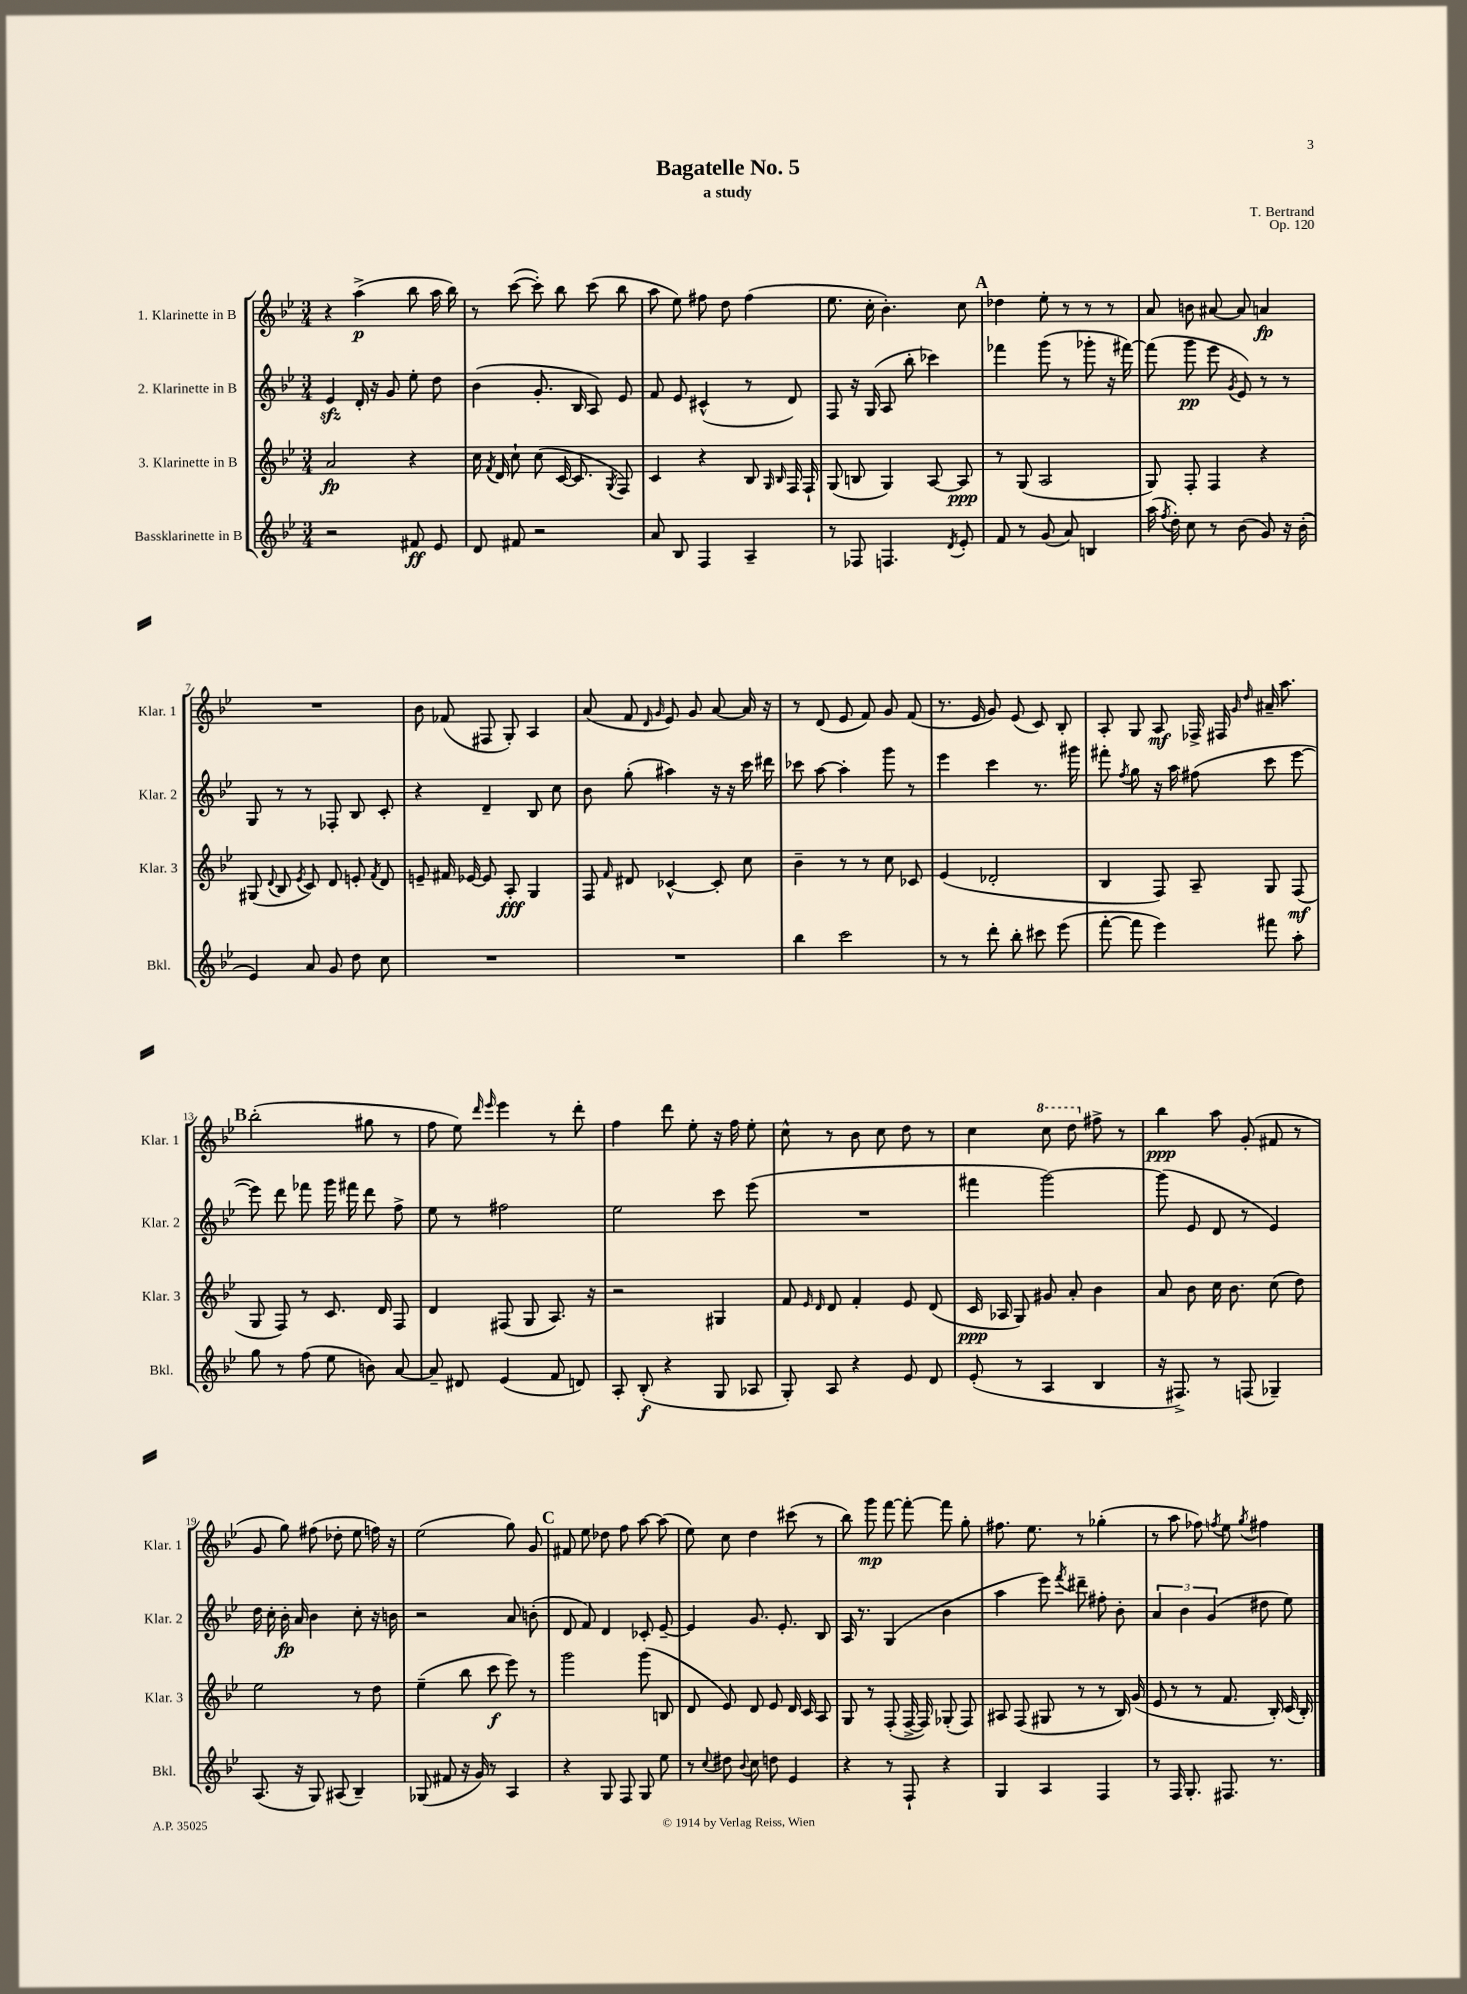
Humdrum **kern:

**kern	**dynam	**kern	**dynam	**kern	**dynam	**kern	**dynam
*part4	*part4	*part3	*part3	*part2	*part2	*part1	*part1
*staff4	*staff4	*staff3	*staff3	*staff2	*staff2	*staff1	*staff1
*I"Bassklarinette in B	*	*I"3. Klarinette in B	*	*I"2. Klarinette in B	*	*I"1. Klarinette in B	*
*I'Bkl.	*	*I'Klar. 3	*	*I'Klar. 2	*	*I'Klar. 1	*
*clefG2	*	*clefG2	*	*clefG2	*	*clefG2	*
*k[b-e-]	*	*k[b-e-]	*	*k[b-e-]	*	*k[b-e-]	*
*M3/4	*	*M3/4	*	*M3/4	*	*M3/4	*
=1	=1	=1	=1	=1	=1	=1	=1
2r	.	2a/	fp	4e-zz/	.	4r	.
.	.	.	.	16d'/	.	(4aa^\	p
.	.	.	.	16r	.	.	.
.	.	.	.	8g/	.	.	.
8f#X/	ff	4r	.	8ee-'\	.	8bb-\	.
8e-/	.	.	.	8dd\	.	16aa\	.
.	.	.	.	.	.	16bb-\)	.
=2	=2	=2	=2	=2	=2	=2	=2
8d/	.	16cc\	.	(4b-\	.	8r	.
.	.	8qf/	.	.	.	.	.
.	.	16d/	.	.	.	.	.
8f#X/	.	8cc`\	.	.	.	([8ccc\	.
2r	.	(8cc\	.	8.g'/	.	8ccc'\])	.
.	.	[16c/	.	.	.	8bb-\	.
.	.	8.c/]	.	16B-/	.	.	.
.	.	.	.	8A/)	.	(8ccc\	.
.	.	8qG/	.	.	.	.	.
.	.	8F/)	.	8e-/	.	8bb-\	.
=3	=3	=3	=3	=3	=3	=3	=3
8a/	.	4c/	.	8f/	.	8aa\	.
8B-/	.	.	.	8e-/	.	8ee-\)	.
4F/	.	4r	.	(4c#X^^/	.	8ff#X\	.
.	.	.	.	.	.	8dd\	.
4A~/	.	8B-/	.	8r	.	(4ff#\	.
.	.	16qqG/	.	.	.	.	.
.	.	16qqB-/	.	.	.	.	.
.	.	16F/	.	8d/)	.	.	.
.	.	16F`/	.	.	.	.	.
=4	=4	=4	=4	=4	=4	=4	=4
8r	.	(8G/	.	8F/	.	8.ee-\	.
8F-X/	.	8Bn/	.	16r	.	.	.
.	.	.	.	(16G/	.	16cc'\	.
4.Fn/	.	4G/)	.	8A/	.	4.b-'\)	.
.	.	.	.	8bb-'\	.	.	.
.	.	[8A/	.	4ccc-X\)	.	.	.
8qd/	.	.	.	.	.	.	.
8e-'/	.	8A/]	ppp	.	.	8cc\	.
!!LO:REH:place=s1:t=A
=5	=5	=5	=5	=5	=5	=5	=5
8f/	.	8r	.	4fff-X\	.	4dd-X\	.
8r	.	(8G/	.	.	.	.	.
(8g/	.	2A/	.	(8ggg\	.	8ee-'\	.
8a/)	.	.	.	8r	.	8r	.
4Bn/	.	.	.	8ggg-X'\	.	8r	.
.	.	.	.	16r	.	8r	.
.	.	.	.	[16fff#X\)	.	.	.
=6	=6	=6	=6	=6	=6	=6	=6
(16aa\	.	8G/)	.	(8fff#\]	.	8a/	.
8qff/	.	.	.	.	.	.	.
16dd'\)	.	.	.	.	.	.	.
8cc\	.	8F'/	.	8ggg\	pp	8bn\	.
8r	.	4F/	.	8eee-\	.	[8a#X/	.
.	.	.	.	8qg/	.	.	.
(8b-\	.	.	.	8e-/)	.	8a#/]	.
8g/)	.	4r	.	8r	.	4an/	fp
16r	.	.	.	8r	.	.	.
(16b-'\	.	.	.	.	.	.	.
!!LO:LB:g=z
=7	=7	=7	=7	=7	=7	=7	=7
4e-/)	.	(8G#X/	.	8G/	.	2.r	.
.	.	8qqd/	.	.	.	.	.
.	.	8B-/	.	8r	.	.	.
.	.	8qe-/	.	.	.	.	.
8a/	.	8c/)	.	8r	.	.	.
8g/	.	8d/	.	8F-X'/	.	.	.
8dd\	.	8en'/	.	8B-/	.	.	.
.	.	8qf/	.	.	.	.	.
8cc\	.	8d/	.	8c'/	.	.	.
=8	=8	=8	=8	=8	=8	=8	=8
2.r	.	8en~/	.	4r	.	8b-\	.
.	.	16f#X/	.	.	.	(8f-X/	.
.	.	[16e-X/	.	.	.	.	.
.	.	8e-/]	.	4d~/	.	8F#X/	.
.	.	8A'/	fff	.	.	8G'/)	.
.	.	4G/	.	8B-/	.	4A/	.
.	.	.	.	8cc\	.	.	.
=9	=9	=9	=9	=9	=9	=9	=9
2.r	.	8F/	.	8b-\	.	(8a/	.
.	.	16qqf/	.	.	.	.	.
.	.	8d#X/	.	(8gg'\	.	8f/	.
.	.	.	.	.	.	16qqd/	.
.	.	.	.	.	.	16qqg/	.
.	.	[4c-X^^/	.	4aa#X\)	.	8e-/)	.
.	.	.	.	.	.	8g/	.
.	.	8c-'/]	.	16r	.	[8a/	.
.	.	.	.	16r	.	.	.
.	.	8cc\	.	16ccc\	.	16a/]	.
.	.	.	.	16ddd#X\	.	16r	.
=10	=10	=10	=10	=10	=10	=10	=10
4bb-\	.	4b-~\	.	8ccc-X\	.	8r	.
.	.	.	.	[8aa\	.	(8d/	.
2ccc\	.	8r	.	4aa'\]	.	8e-/	.
.	.	8r	.	.	.	8f/)	.
.	.	8cc\	.	8ggg\	.	8g/	.
.	.	8c-X/	.	8r	.	(8f/	.
=11	=11	=11	=11	=11	=11	=11	=11
8r	.	(4e-/	.	4eee-\	.	8.r	.
8r	.	.	.	.	.	.	.
.	.	.	.	.	.	16e-/	.
8ddd'\	.	2d-X'/	.	4ccc\	.	8g/)	.
8bb-'\	.	.	.	.	.	(8e-/	.
8ccc#X\	.	.	.	8.r	.	8c/)	.
(8eee-\	.	.	.	.	.	8B-'/	.
.	.	.	.	16ggg#X\	.	.	.
=12	=12	=12	=12	=12	=12	=12	=12
[8fff'\	.	4B-/	.	8fff#X'\	.	8A'/	.
.	.	.	.	8qff/	.	.	.
8fff\]	.	.	.	8gg\	.	8G/	.
4eee-\)	.	8F/)	.	16r	.	8A/	mf
.	.	.	.	16aa\	.	.	.
.	.	8A~/	.	(8ff#X\	.	16F-X^/	.
.	.	.	.	.	.	16F#X/	.
.	.	.	.	.	.	16qqg/	.
.	.	.	.	.	.	16qqdd/	.
8fff#X\	.	8G/	.	8ccc\	.	16a#X~/	.
.	.	.	.	.	.	8.aa\	.
8aa'\	.	(8F/	mf	[8eee-\	.	.	.
!!LO:LB:g=z
!!LO:REH:place=s1:t=B
=13	=13	=13	=13	=13	=13	=13	=13
8gg\	.	8G/	.	8eee-\])	.	(2bb-'\	.
8r	.	8F/)	.	8ddd\	.	.	.
(8ff\	.	8r	.	8fff-X\	.	.	.
8ee-\	.	8.c/	.	16ggg\	.	.	.
.	.	.	.	16fff#X\	.	.	.
8bn\)	.	.	.	8ddd\	.	8gg#X\	.
.	.	16d/	.	.	.	.	.
[8a/	.	8F/	.	8ff^\	.	8r	.
=14	=14	=14	=14	=14	=14	=14	=14
8a~/]	.	4d/	.	8ee-\	.	8ff\	.
8d#X/	.	.	.	8r	.	8ee-\)	.
.	.	.	.	.	.	16qqddd/	.
.	.	.	.	.	.	16qqeee-/	.
(4e-/	.	(8F#X/	.	2ff#X\	.	4eee-\	.
.	.	8G/	.	.	.	.	.
8f/	.	8.A/)	.	.	.	8r	.
8dn/)	.	.	.	.	.	8ddd'\	.
.	.	16r	.	.	.	.	.
=15	=15	=15	=15	=15	=15	=15	=15
8A'/	.	2r	.	2ee-\	.	4ff\	.
(8B-'/	f	.	.	.	.	.	.
4r	.	.	.	.	.	8ddd\	.
.	.	.	.	.	.	8ee-'\	.
8G/	.	4G#X/	.	8ccc\	.	16r	.
.	.	.	.	.	.	16ff\	.
8A-X/	.	.	.	(8eee-\	.	8ee-'\	.
=16	=16	=16	=16	=16	=16	=16	=16
8G'/)	.	8f/	.	2.r	.	8cc^^\	.
.	.	16qqe-/	.	.	.	.	.
.	.	16qqd/	.	.	.	.	.
8A/	.	8d/	.	.	.	8r	.
4r	.	4f'/	.	.	.	8b-\	.
.	.	.	.	.	.	8cc\	.
8e-/	.	8e-/	.	.	.	8dd\	.
8d/	.	(8d/	.	.	.	8r	.
=17	=17	=17	=17	=17	=17	=17	=17
(8e-'/	.	16c/	ppp	4fff#X\	.	4cc\	.
.	.	16A-X/	.	.	.	.	.
8r	.	8G/)	.	.	.	.	.
*	*	*	*	*	*	*8va	*
4A/	.	8g#X/	.	[2ggg\)	.	8ccc\	.
.	.	8a'/	.	.	.	8ddd\	.
*	*	*	*	*	*	*X8va	*
4B-/	.	4b-\	.	.	.	8ff#X^\	.
.	.	.	.	.	.	8r	.
=18	=18	=18	=18	=18	=18	=18	=18
16r	.	8a/	.	(8ggg\]	.	4bb-\	ppp
8.F#X^/)	.	.	.	.	.	.	.
.	.	8b-\	.	8e-/	.	.	.
8r	.	16cc\	.	8d/	.	8aa\	.
.	.	8.b-\	.	.	.	.	.
(8Fn/	.	.	.	8r	.	(8g'/	.
4G-X~/)	.	(8cc\	.	4e-/)	.	8f#X/	.
.	.	8dd\)	.	.	.	8r	.
!!LO:LB:g=z
=19	=19	=19	=19	=19	=19	=19	=19
(8.A/	.	2ee-\	.	16dd\	.	8g/	.
.	.	.	.	16cc'\	.	.	.
.	.	.	.	16b-'\	fp	8gg\)	.
16r	.	.	.	16a/	.	.	.
8G/)	.	.	.	4b-\	.	(8ff#X\	.
(8A#X/	.	.	.	.	.	8dd-X'\	.
4B-~/)	.	8r	.	8cc'\	.	8ee-\	.
.	.	8dd\	.	16r	.	16ffn\)	.
.	.	.	.	16bn\	.	16r	.
=20	=20	=20	=20	=20	=20	=20	=20
(8G-X/	.	(4ee-~\	.	2r	.	(2ee-\	.
8f#X/	.	.	.	.	.	.	.
16r	.	8bb-\	.	.	.	.	.
16g/)	.	.	.	.	.	.	.
8r	.	8ccc\	f	.	.	.	.
4A/	.	8eee-\)	.	8a/	.	8gg\)	.
.	.	8r	.	(8bn'\	.	8g/	.
!!LO:REH:place=s1:t=C
=21	=21	=21	=21	=21	=21	=21	=21
4r	.	2ggg\	.	8d/	.	8f#X/	.
.	.	.	.	8f/)	.	8ee-\	.
8G/	.	.	.	4d/	.	8dd-X\	.
8F/	.	.	.	.	.	8ff\	.
8G/	.	(8ggg\	.	8c-X'/	.	[8aa\	.
8ee-\	.	8Bn/	.	[8e-~/	.	(8aa\]	.
=22	=22	=22	=22	=22	=22	=22	=22
8r	.	8d/	.	4e-/]	.	8ee-\)	.
8qqcc/	.	.	.	.	.	.	.
8dd#X\	.	8e-/)	.	.	.	8cc\	.
8qqb-/	.	.	.	.	.	.	.
8cc\	.	8d/	.	8.g/	.	4dd\	.
8ddn\	.	8e-/	.	.	.	.	.
.	.	.	.	8.e-'/	.	.	.
4e-/	.	16d/	.	.	.	(8ccc#X\	.
.	.	16c/	.	.	.	.	.
.	.	8A/	.	8B-/	.	8r	.
=23	=23	=23	=23	=23	=23	=23	=23
4r	.	8G/	.	16A/	.	8bb-\)	.
.	.	.	.	8.r	.	.	.
.	.	8r	.	.	.	8ggg\	mp
8r	.	(8F'/	.	(4G/	.	[8fff\	.
8F`/	.	[16F^/	.	.	.	8fff'\_	.
.	.	16F/])	.	.	.	.	.
4r	.	(8G-X'/	.	4b-\	.	8fff\]	.
.	.	8F/)	.	.	.	8gg'\	.
=24	=24	=24	=24	=24	=24	=24	=24
4G/	.	8A#X/	.	4aa\	.	8.ff#X\	.
.	.	(8F/	.	.	.	.	.
.	.	.	.	.	.	8.ee-\	.
4A/	.	8G#X/	.	8eee-\)	.	.	.
.	.	.	.	8qfff/	.	.	.
.	.	8r	.	8ddd#X~\	.	8r	.
4F/	.	8r	.	8ff#X'\	.	(4gg-X'\	.
.	.	16B-/)	.	8b-'\	.	.	.
.	.	(16g/	.	.	.	.	.
=25	=25	=25	=25	=25	=25	=25	=25
8r	.	8e-/	.	6a/	.	8r	.
16F/	.	8r	.	.	.	8aa\	.
.	.	.	.	6b-\	.	.	.
8.G'/	.	.	.	.	.	.	.
.	.	8r	.	.	.	8ff-X\)	.
.	.	.	.	(6g/	.	.	.
.	.	.	.	.	.	8qffn/	.
8.F#X/	.	8.f/	.	.	.	8ee-\	.
.	.	.	.	.	.	8qgg/	.
.	.	.	.	8dd#X\	.	4ff#X\	.
8.r	.	16B-'/)	.	.	.	.	.
.	.	(16c/	.	8ee-\)	.	.	.
.	.	16B-'/)	.	.	.	.	.
==	==	==	==	==	==	==	==
*-	*-	*-	*-	*-	*-	*-	*-
